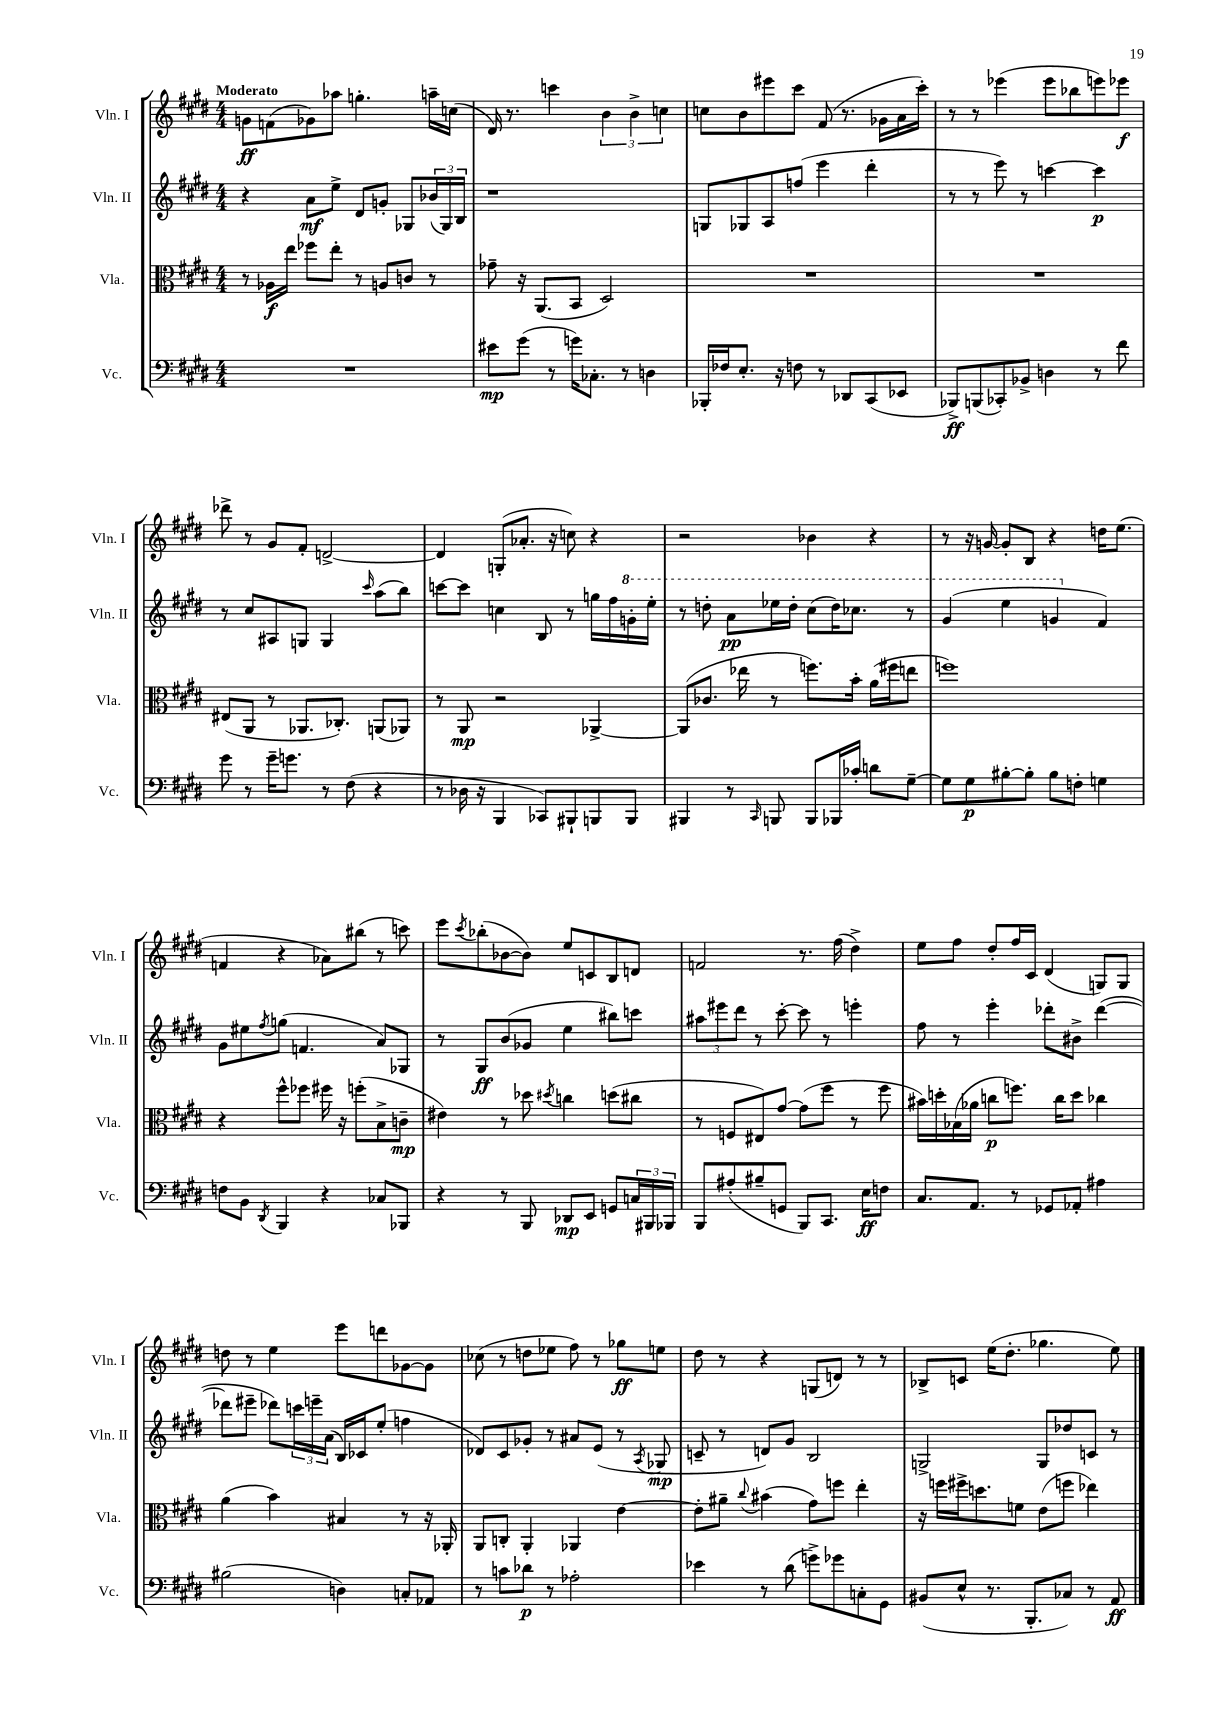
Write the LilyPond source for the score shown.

<<
\new StaffGroup <<
\new Staff = "s0" \with { instrumentName = "Vln. I" shortInstrumentName = "Vln. I" } {
    \clef treble \key e \major \numericTimeSignature \time 4/4 \tempo "Moderato"
    g'8\ff f'8( ges'8) aes''8 g''4.-. a''16-- c''16( |
    dis'16) r8. c'''4 \tuplet 3/2 { b'4 b'4-> c''4 } |
    c''8 b'8 eis'''8 cis'''8 fis'8( r8. ges'16 a'16 cis'''16-.) |
    r8 r8 ees'''4( ees'''8 bes''8 e'''8) ees'''8\f |
    des'''8-> r8 gis'8 fis'8-. d'2~-> |
    d'4 g8-.( aes'8.-. r16 c''8) r4 |
    r2 bes'4 r4 |
    r8 r16 g'16~ g'8-. b8 r4 d''16 e''8.( |
    f'4 r4 aes'8) bis''8( r8 c'''8) |
    e'''8 \acciaccatura { cis'''8 } bes''8-.( bes'8~ bes'8) e''8 c'8 b8 d'8 |
    f'2 r8. fis''16( dis''4->) |
    e''8 fis''8 dis''8-. fis''16 cis'16 dis'4( g8) g8 |
    d''8 r8 e''4 e'''8 d'''8 ges'8~ ges'8 |
    ces''8( r8 d''8 ees''8 fis''8) r8 ges''8\ff e''8 |
    dis''8 r8 r4 g8( d'8) r8 r8 |
    bes8-> c'8 e''16( dis''8.-. ges''4. e''8) \bar "|." |
}
\new Staff = "s1" \with { instrumentName = "Vln. II" shortInstrumentName = "Vln. II" } {
    \clef treble \key e \major \numericTimeSignature \time 4/4
    r4 a'8\mf e''8-> dis'8 g'8-. ges8 \tuplet 3/2 { bes'16( ges16) b16 } |
    r1 |
    g8 ges8 a8 f''8( e'''4 dis'''4-. |
    r8 r8 e'''8) r8 c'''4~ c'''4\p |
    r8 cis''8 ais8 g8 g4 \grace { cis'''16 } a''8( b''8) |
    c'''8~ c'''8 c''4 b8 r8 g''16 fis''16 \ottava #1 g''!16-. e'''16-. |
    r8 d'''8-. a''8\pp ees'''16 d'''16-. cis'''8( d'''16) ces'''8. r8 |
    gis''4( e'''4 g''4 \ottava #0 fis'4) |
    gis'8 eis''8 \acciaccatura { fis''8 } g''8( f'4. a'8) ges8 |
    r8 gis8\ff b'8( ges'8 e''4 bis''8) c'''8 |
    \tuplet 3/2 { ais''8 eis'''8 dis'''8 } r8 cis'''8~-. cis'''8 r8 e'''4-. |
    fis''8 r8 e'''4-. des'''8-. bis'8-> des'''4~( |
    des'''8 eis'''8-- des'''8) \tuplet 3/2 { c'''16 e'''16-- a'16( } b16) ces'16 e''8-.( f''4 |
    des'8) cis'8 ges'8-. r8 ais'8 e'8( r8 \acciaccatura { a8 } ges8\mp |
    c'8-- r8 d'8) gis'8 b2 |
    g2-> g8 des''8 c'8 r8 \bar "|." |
}
\new Staff = "s2" \with { instrumentName = "Vla." shortInstrumentName = "Vla." } {
    \clef alto \key e \major \numericTimeSignature \time 4/4
    r8 aes16\f e''16 fes''8 e''8-. r8 a8 c'8 r8 |
    ges'8-- r16 a,8.( b,8 dis2) |
    R1 |
    R1 |
    eis8( a,8 r8 aes,8. ces8.-.) a,8( aes,8) |
    r8 a,8\mp r2 aes,4~-> |
    aes,8( ces'8. ees''16 r8 f''8.) b'16-. a'16( fis''16 e''8 |
    f''1) |
    r4 fis''8-^ fes''8 fis''16 r16 f''8-.( b8-> c'8--\mp |
    eis'4) r8 des''8 \acciaccatura { dis''8 } c''4 d''8( cis''8 |
    r8 f8 eis8) gis'8~ gis'8( fis''8 r8 fis''8 |
    bis'16) d''16-. bes16( aes'16 c''8\p f''8.) c''16 d''8 ces''4 |
    a'4( b'4) bis4 r8 r16 aes,16-. |
    a,8 c8-. a,4-. aes,4 e'4~ |
    e'8-. ais'8-- \appoggiatura { cis''8 } bis'4( gis'8) f''8 e''4-. |
    r16 f''16 fis''16-> d''8. f'8 e'8( f''8 ees''4) \bar "|." |
}
\new Staff = "s3" \with { instrumentName = "Vc." shortInstrumentName = "Vc." } {
    \clef bass \key e \major \numericTimeSignature \time 4/4
    R1 |
    eis'8\mp gis'8( r8 g'16) ces8.-. r8 d4 |
    bes,,16-. fes16 e8.-. r16 f8 r8 des,8 cis,8( ees,8 |
    bes,,8->\ff) b,,8( ces,8-.) bes,8-> d4 r8 fis'8 |
    gis'8 r8 gis'16-- g'8. r8 fis8( r4 |
    r8 des16 r16 b,,4 ces,8) bis,,8-! b,,8 b,,8 |
    bis,,4 r8 \grace { cis,16 } b,,8 b,,8 bes,,16 ces'16-. d'8 gis8~-- |
    gis8 gis8\p bis8~-. bis8-. bis8 f8-. g4 |
    f8 b,8 \acciaccatura { dis,8 } b,,4 r4 ces8 bes,,8 |
    r4 r8 b,,8 des,8\mp e,8 g,8 \tuplet 3/2 { c16 bis,,16 bes,,16 } |
    b,,8 ais8-.( bis8-- g,8 b,,8) cis,8. e16\ff f8 |
    cis8. a,8. r8 ges,8 aes,8-. ais4 |
    bis2( d4) c8-. aes,8 |
    r8 c'8 des'8\p r8 aes2-. |
    ees'4 r8 dis'8( g'8->) ges'8 c8-. gis,8 |
    bis,8( e8-^ r8. b,,8.-. ces8) r8 a,8\ff \bar "|." |
}
>>
>>
\layout { \context { \Score \remove "Bar_number_engraver" } }
